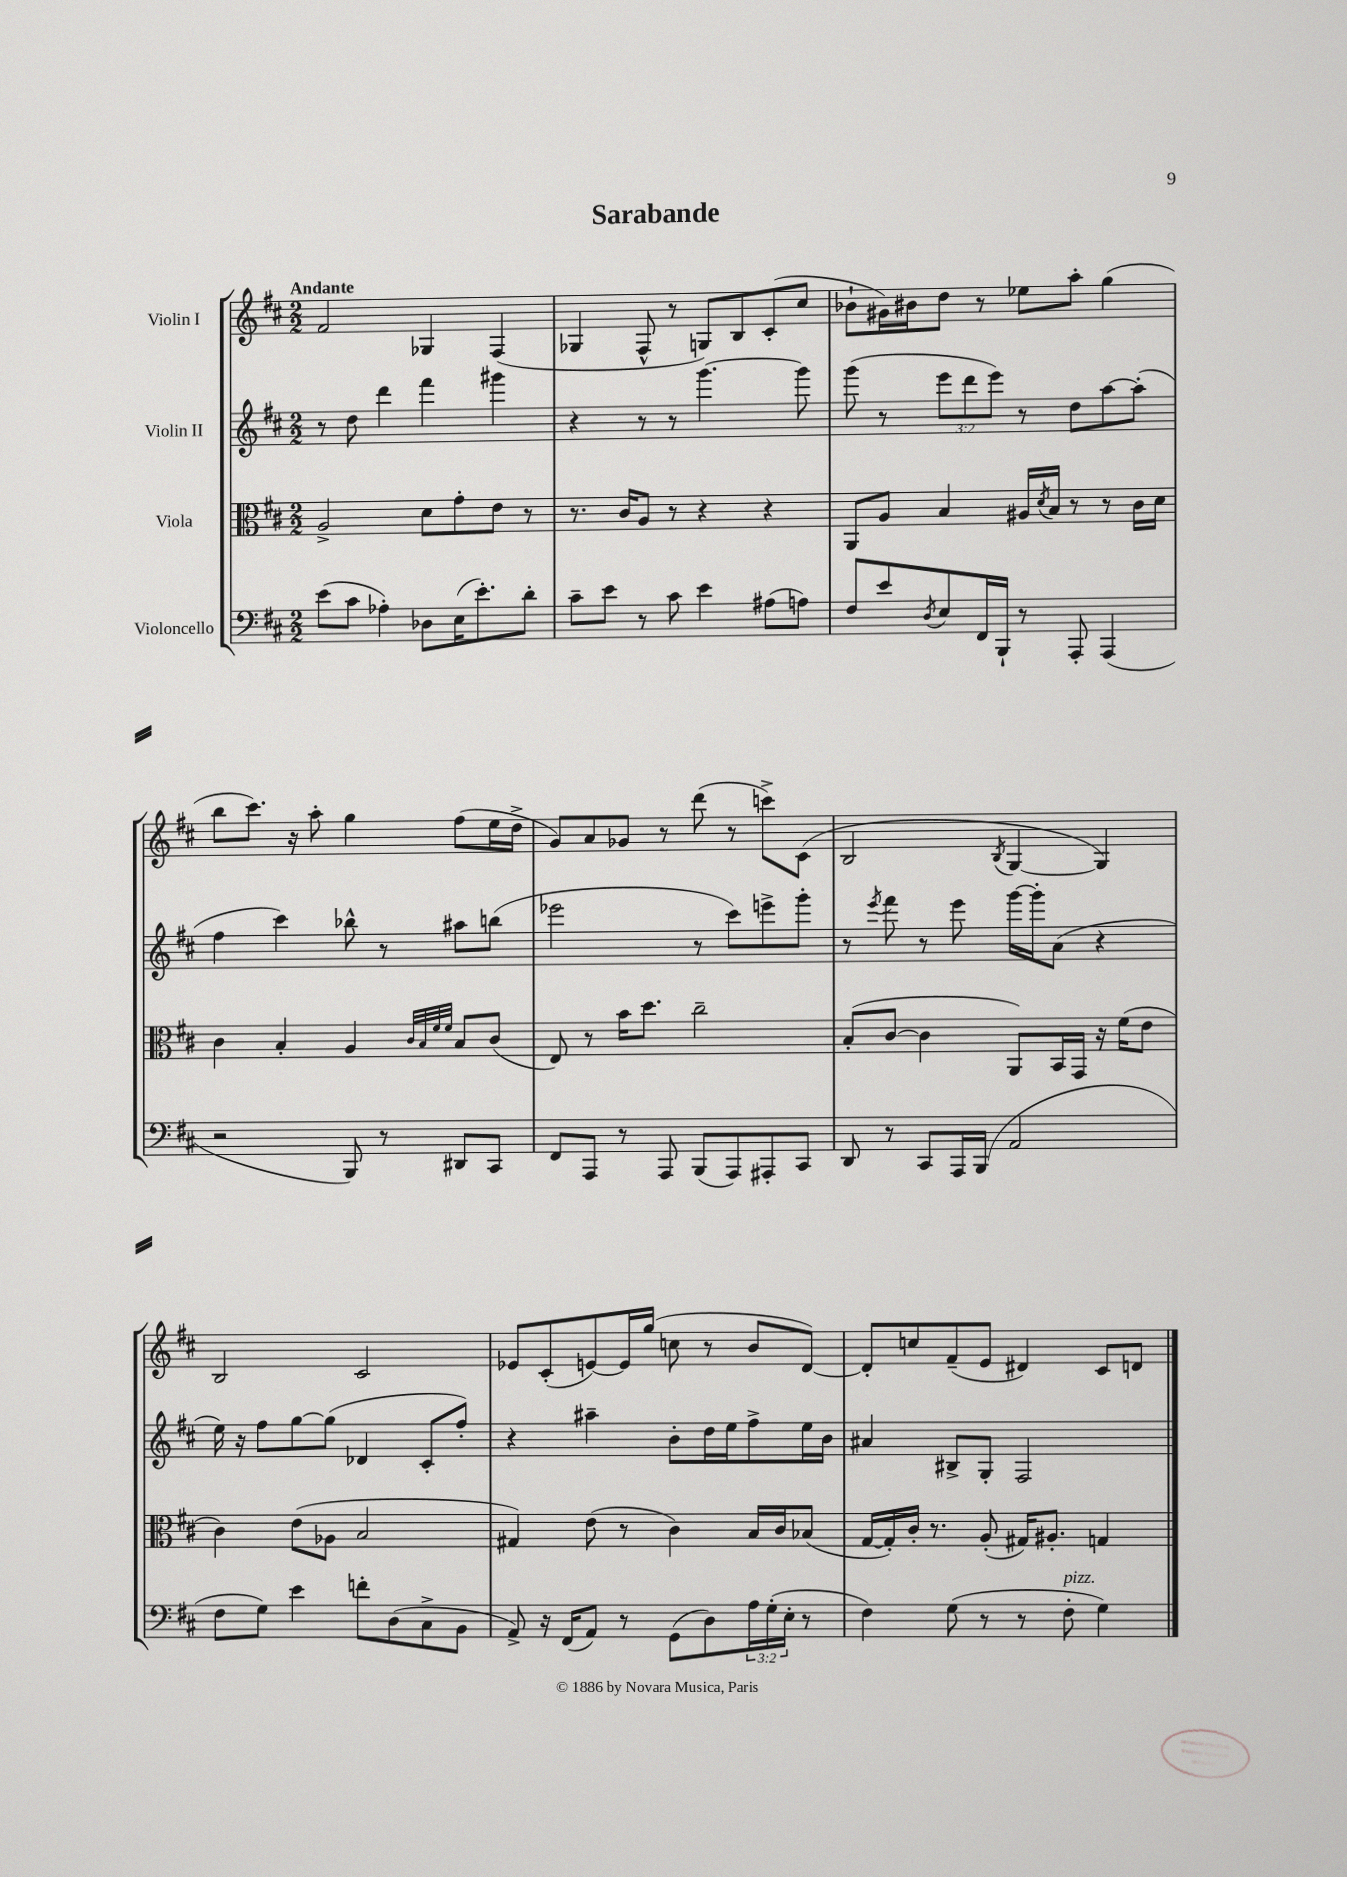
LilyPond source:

\header { title = "Sarabande" }
<<
\new StaffGroup <<
\new Staff = "s0" \with { instrumentName = "Violin I" } {
    \clef treble \key d \major \numericTimeSignature \time 2/2 \tempo "Andante"
    fis'2 ges4 fis4( |
    ges4 fis8-^ r8 g8) b8 cis'8-.( cis''8 |
    bes'8-! gis'16) bis'16 d''8 r8 ees''8 a''8-. g''4( |
    b''8 cis'''8.) r16 a''8-. g''4 fis''8( e''16 d''16-> |
    g'8) a'8 ges'8 r8 d'''8( r8 c'''8->) cis'8( |
    b2 \acciaccatura { b8 } g4~ g4) |
    b2 cis'2 |
    ees'8 cis'8-.( e'8~) e'16 g''16( c''8 r8 b'8 d'8~) |
    d'8-. c''8 fis'8--( e'8 dis'4) cis'8 d'8 \bar "|." |
}
\new Staff = "s1" \with { instrumentName = "Violin II" } {
    \clef treble \key d \major \numericTimeSignature \time 2/2 \override Staff.TupletNumber.text = #tuplet-number::calc-fraction-text
    r8 d''8 d'''4 fis'''4 gis'''4 |
    r4 r8 r8 g'''4.~ g'''8 |
    g'''8( r8 \tuplet 3/2 { e'''8 d'''8 e'''8) } r8 d''8 a''8~ a''8-.( |
    fis''4 cis'''4) bes''8-^ r8 ais''8 b''8( |
    ees'''2 r8 cis'''8) e'''8-> g'''8-. |
    r8 \acciaccatura { e'''8 } fis'''8 r8 e'''8 g'''16~ g'''16-. a'8( r4 |
    e''16) r16 fis''8 g''8~ g''8( des'4 cis'8-. fis''8-.) |
    r4 ais''4-- b'8-. d''16 e''16 fis''8-> e''16 b'16 |
    ais'4 bis8-> g8-. fis2 \bar "|." |
}
\new Staff = "s2" \with { instrumentName = "Viola" } {
    \clef alto \key d \major \numericTimeSignature \time 2/2
    a2-> d'8 g'8-. e'8 r8 |
    r8. cis'16 a8 r8 r4 r4 |
    a,8 a8 b4 ais16 \acciaccatura { d'8 } b16 r8 r8 cis'16 d'16 |
    cis'4 b4-. a4 \grace { cis'32 b32 fis'32 fis'32 } b8 cis'8( |
    e8) r8 b'16 d''8. cis''2-- |
    b8-.( cis'8~ cis'4 a,8) b,16 g,16 r16 fis'16( e'8 |
    cis'4) e'8( aes8 b2 |
    gis4) e'8( r8 cis'4) b16 cis'16 bes8( |
    g16~ g16-.) cis'16-. r8. a8-.( gis16) ais8.-. g4 \bar "|." |
}
\new Staff = "s3" \with { instrumentName = "Violoncello" } {
    \clef bass \key d \major \numericTimeSignature \time 2/2 \override Staff.TupletNumber.text = #tuplet-number::calc-fraction-text
    e'8( cis'8 aes4-.) des8 e16( e'8.-.) d'8-. |
    cis'8-- e'8 r8 cis'8 e'4 ais8( a8) |
    fis8 e'8 \acciaccatura { d8 } e8 fis,16 b,,16-! r8 a,,8-. a,,4( |
    r2 b,,8) r8 dis,8 cis,8 |
    fis,8 a,,8 r8 a,,8 b,,8( a,,8) ais,,8-. cis,8 |
    d,8 r8 cis,8 a,,16 b,,16( a,2 |
    fis8 g8) e'4 f'8-. d8( cis8-> b,8 |
    a,8->) r16 fis,16( a,8) r8 g,8( d8) \tuplet 3/2 { a16 g16-.( e16-. } r8 |
    fis4) g8( r8 r8 fis8-.^\markup { \italic "pizz." } g4) \bar "|." |
}
>>
>>
\layout { \context { \Score \remove "Bar_number_engraver" } }
